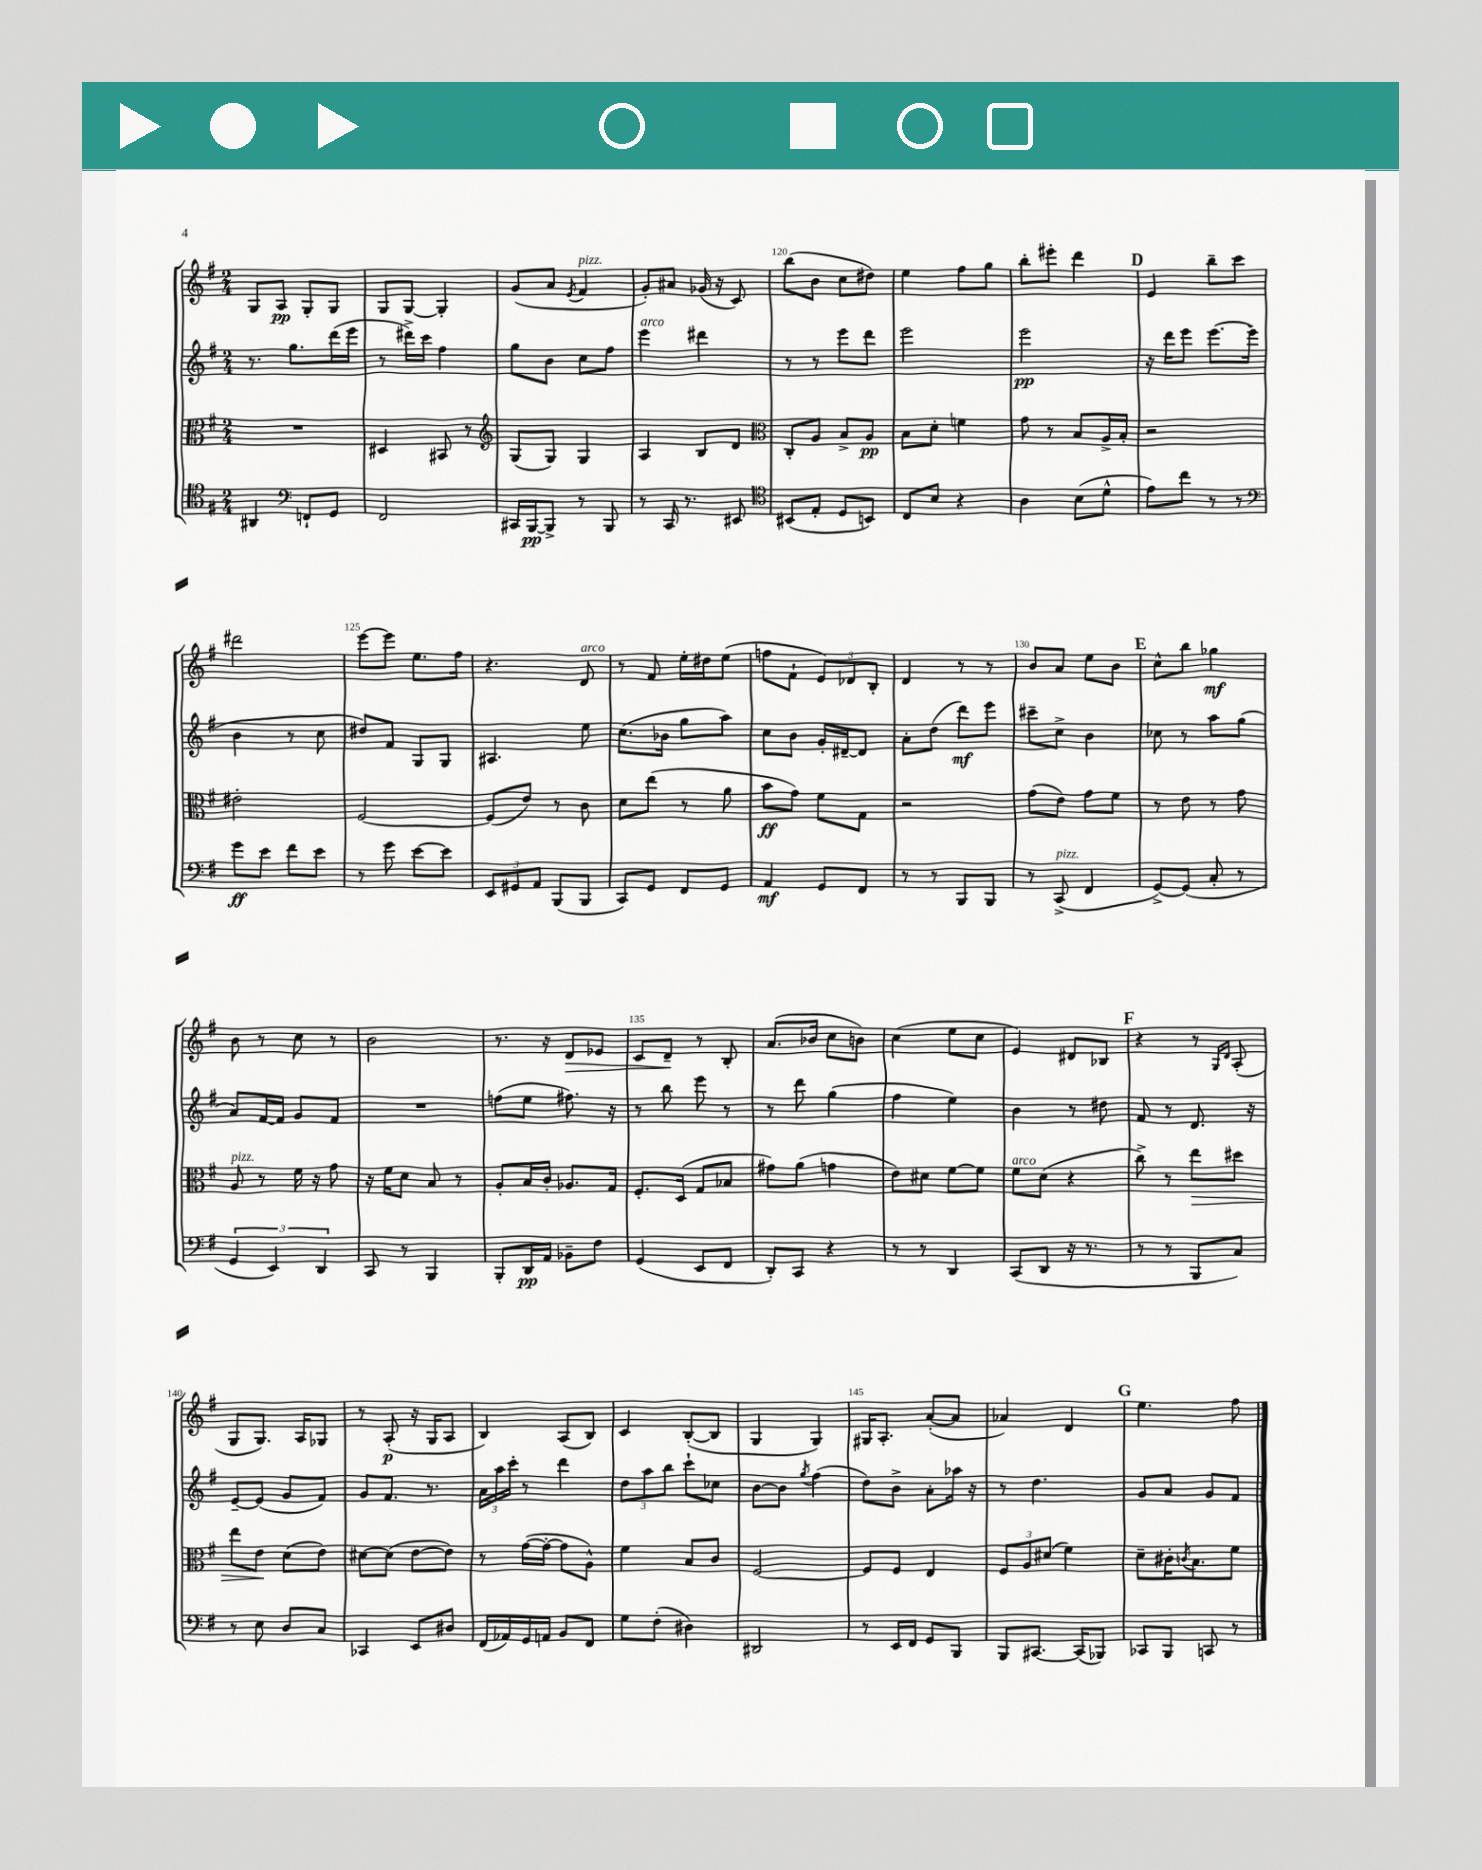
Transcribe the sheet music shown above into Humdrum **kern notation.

**kern	**kern	**kern	**kern
*staff4	*staff3	*staff2	*staff1
*clefC4	*clefC3	*clefG2	*clefG2
*k[f#]	*k[f#]	*k[f#]	*k[f#]
*M2/4	*M2/4	*M2/4	*M2/4
4AA#/	2r	8.r	8G/L
.	.	.	8A/J
.	.	8.gg\L	.
*clefF4	*	*	*
8FF`/L	.	.	8G'/L
8GG/J	.	(16ddd\L	8G/J
.	.	16eee\JJ	.
=	=	=	=
2FF#/	4D#/	8r	8G/L
.	.	16ddd#^\LL)	[8G/J
.	.	16ccc\JJ	.
.	8BB#/	4ff#\	4G'/]
.	8r	.	.
=	=	=	=
*	*clefG2	*	*
16CC#/LL	(8G/L	8gg\L	(8g/L
[16BBB/J	.	.	.
8BBB^/]J	8G/J)	8b\J	8a/J
.	.	.	8qe/
8r	4G/	8cc\L	4f#/
8BBB/	.	8ff#\J	.
=	=	=	=
8r	4A/	4eee\	8g'/L)
16CC/	.	.	8a#/J
8.r	.	.	.
.	8B/L	4ddd#\	(16g-/
.	.	.	16r
8EE#/	8d/J	.	8c/)
=	=	=	=
*clefC4	*clefC3	*	*
(8BB#/L	8C'/L	8r	(8bb\L
8E'/J	8A/J	8r	8b\J
8D/L	8B^/L	8eee\L	8cc\L
8BB/J)	8A/J	8ddd\J	8dd#\J)
=	=	=	=
8C/L	8B\L	2eee\	4ee\
8B/J	8d'\J	.	.
4r	4f\	.	8ff#\L
.	.	.	8gg\J
=	=	=	=
4A\	8g\	2eee\	8bb'\L
.	8r	.	8eee#'\J
(8B\L	8B/L	.	4ddd\
8d^^\J	16A^/L	.	.
.	16B'/JJ	.	.
=	=	=	=
8e\L)	2r	16r	4e/
.	.	16ddd\LK	.
8cc\J	.	8eee\J	.
8r	.	[8.eee\L	8bb~\L
8r	.	.	8ccc\J
.	.	(16eee\]Jk	.
=	=	=	=
*clefF4	*	*	*
8g\L	2e#'\	4b\	2ddd#\
8e\J	.	.	.
8f#\L	.	8r	.
8e\J	.	8cc\	.
=	=	=	=
8r	[2F#/	8dd#/L)	[8eee\L
8g\	.	8f#/J	8eee\]J
[8e\L	.	8G/L	8.ee\L
8e\]J	.	8G/J	.
.	.	.	16ff#\Jk
=	=	=	=
12EE/L	(8F#/]L	4.A#/	4.r
12GG#/	.	.	.
.	8e/J)	.	.
12AA/J	.	.	.
(8BBB/L	8r	.	.
8BBB/J	8c\	8ee\	8d/
=	=	=	=
8CC/L)	8d\L	(8.cc\L	8r
8GG/J	(8ee\J	.	8f#/
.	.	16b-\Jk	.
8FF#/L	8r	8gg\L	16ee'\LL
.	.	.	16dd#\J
8GG/J	8a\	8aa\J)	(8ee\J
=	=	=	=
4AA/	8b\L	8cc\L	8ff\L
.	8g\J)	8b\J	8f#`\J
8GG/L	8f#\L	16g'/LL	12e/L)
.	.	[16d#~/J	.
.	.	.	12d-/
8FF#/J	8G\J	8d#/]J	.
.	.	.	12B'/J
=	=	=	=
8r	2r	8a'\L	4d/
8r	.	(8dd\J	.
8BBB/L	.	8ddd\L)	8r
8BBB/J	.	8eee\J	8r
=	=	=	=
8r	(8g\L	8ccc#~\L	8b/L
(8CC^/	8e\J)	8cc^\J	8a/J
4FF#/	8g\L	4b\	8ee\L
.	8f#\J	.	8b\J
=	=	=	=
[8GG^/L)	8r	8cc-\	8cc^^\L
(8GG/]J	8e\	8r	8bb\J
8C'/	8r	8aa\L	4gg-\
8r	8g\	(8gg\J	.
=	=	=	=
6GG/	8A/	8a/L)	8b\
.	8r	[16f#/L	8r
6EE/)	.	.	.
.	.	16f#/]JJ	.
.	16f#\	8g/L	8cc\
.	16r	.	.
6DD/	.	.	.
.	8g\	8f#/J	8r
=	=	=	=
8CC/	16r	2r	2b\
.	16f#\LK	.	.
8r	8d\J	.	.
4BBB/	8B/	.	.
.	8r	.	.
=	=	=	=
8BBB'/L	8A'/L	(8ff\L	8.r
16DD/L	16B/L	8ee\J	.
16AA/JJ	16c'/JJ	.	16r
8BB-~\L	8.A-/L	8.ff#\)	8d/L
8F#\J	.	.	8e-/J
.	16G/Jk	16r	.
=	=	=	=
(4GG/	8.F#'/L	8r	8c/L
.	.	8bb\	8d~/J
.	(16D/Jk	.	.
8EE/L	8G/L	8eee\	8r
8FF#/J	8B-/J	8r	8B'/
=	=	=	=
8DD'/L)	8g#\L)	8r	(8.a/L
8CC/J	(8a\J	8ddd\	.
.	.	.	16b-/Jk
4r	4g\	(4gg\	8cc\L
.	.	.	8b\J)
=	=	=	=
8r	8e\L)	4ff#\	(4cc\
8r	8d#\J	.	.
4DD/	[8f#\L	4ee\)	8ee\L
.	8f#\]J	.	8cc\J
=	=	=	=
(8CC/L	8f#\L	4b\	4e/)
8DD/J	(8d\J	.	.
16r	4r	8r	8d#/L
8.r	.	.	.
.	.	8dd#\	8B-/J
=	=	=	=
8r	8cc^\)	8f#/	4r
8r	8r	8r	.
8BBB/L	8ee\L	8.d/	8r
.	.	.	16qqG/LL
.	.	.	16qqd/JJ
8C/J)	8dd#\J	.	(8A'/
.	.	16r	.
=	=	=	=
8r	8ee\L	[8e~/L	8G/L
8E\	8e\J	(8e/]J	8.G/J)
8D/L	(8d\L	8g/L	.
.	.	.	16A/LK
8C/J	8e\J)	8f#/J)	8G-/J
=	=	=	=
4CC-/	[8d#\L	8g/L	8r
.	(8d#\]J	8.f#/J	(8A'/
8EE/L	[8e\L	.	16r
.	.	8.r	16G/LK
8D#/J	8e\]J)	.	8A/J
=	=	=	=
(16FF#/LL	8r	24a\LL	4B/)
.	.	24aa\	.
16AA-/)	.	.	.
.	.	24ccc'\JJ	.
16GG/	([16g\LL	8r	.
16AA/JJ	16g'\_JJ	.	.
8BB/L	8g\]L	4ddd\	(8A/L
8FF#/J	8A^^\J)	.	8B/J)
=	=	=	=
8G\L	4f#\	12dd\L	4c/
.	.	12aa\	.
(8F#'\J	.	.	.
.	.	12bb\J	.
4D#\)	8B/L	8ccc`\L	([8B'/L
.	8c/J	8cc-\J	8B/]J
=	=	=	=
2DD#/	[2F#/	[8b\L	4G/
.	.	8b\]J	.
.	.	8qgg/	.
.	.	(4ff#\	4G/)
=	=	=	=
8r	8F#/]L	8dd\L)	16G#/LK
.	.	.	8.A'/J
16EE/LL	8F#/J	8b^\J	.
16FF#/JJ	.	.	.
8GG/L	4E/	8a'\L	([8a'/L
8BBB/J	.	16aa-\Jk	8a/]J
.	.	16r	.
=	=	=	=
8BBB/L	12F#/L	8r	4a-/)
.	12A/	.	.
[8.CC#/J	.	4.dd\	.
.	(12d#/J	.	.
.	4f#\)	.	4d/
(16CC#/]LK	.	.	.
8BBB-/J)	.	.	.
=	=	=	=
8CC-/L	8d~\L	8g/L	4.ee\
8BBB/J	16c#'\K	8a/J	.
.	8qc/	.	.
.	8.B\	.	.
8CC/	.	8g/L	.
8r	8f#\J	8f#/J	8ff#\
==	==	==	==
*-	*-	*-	*-
